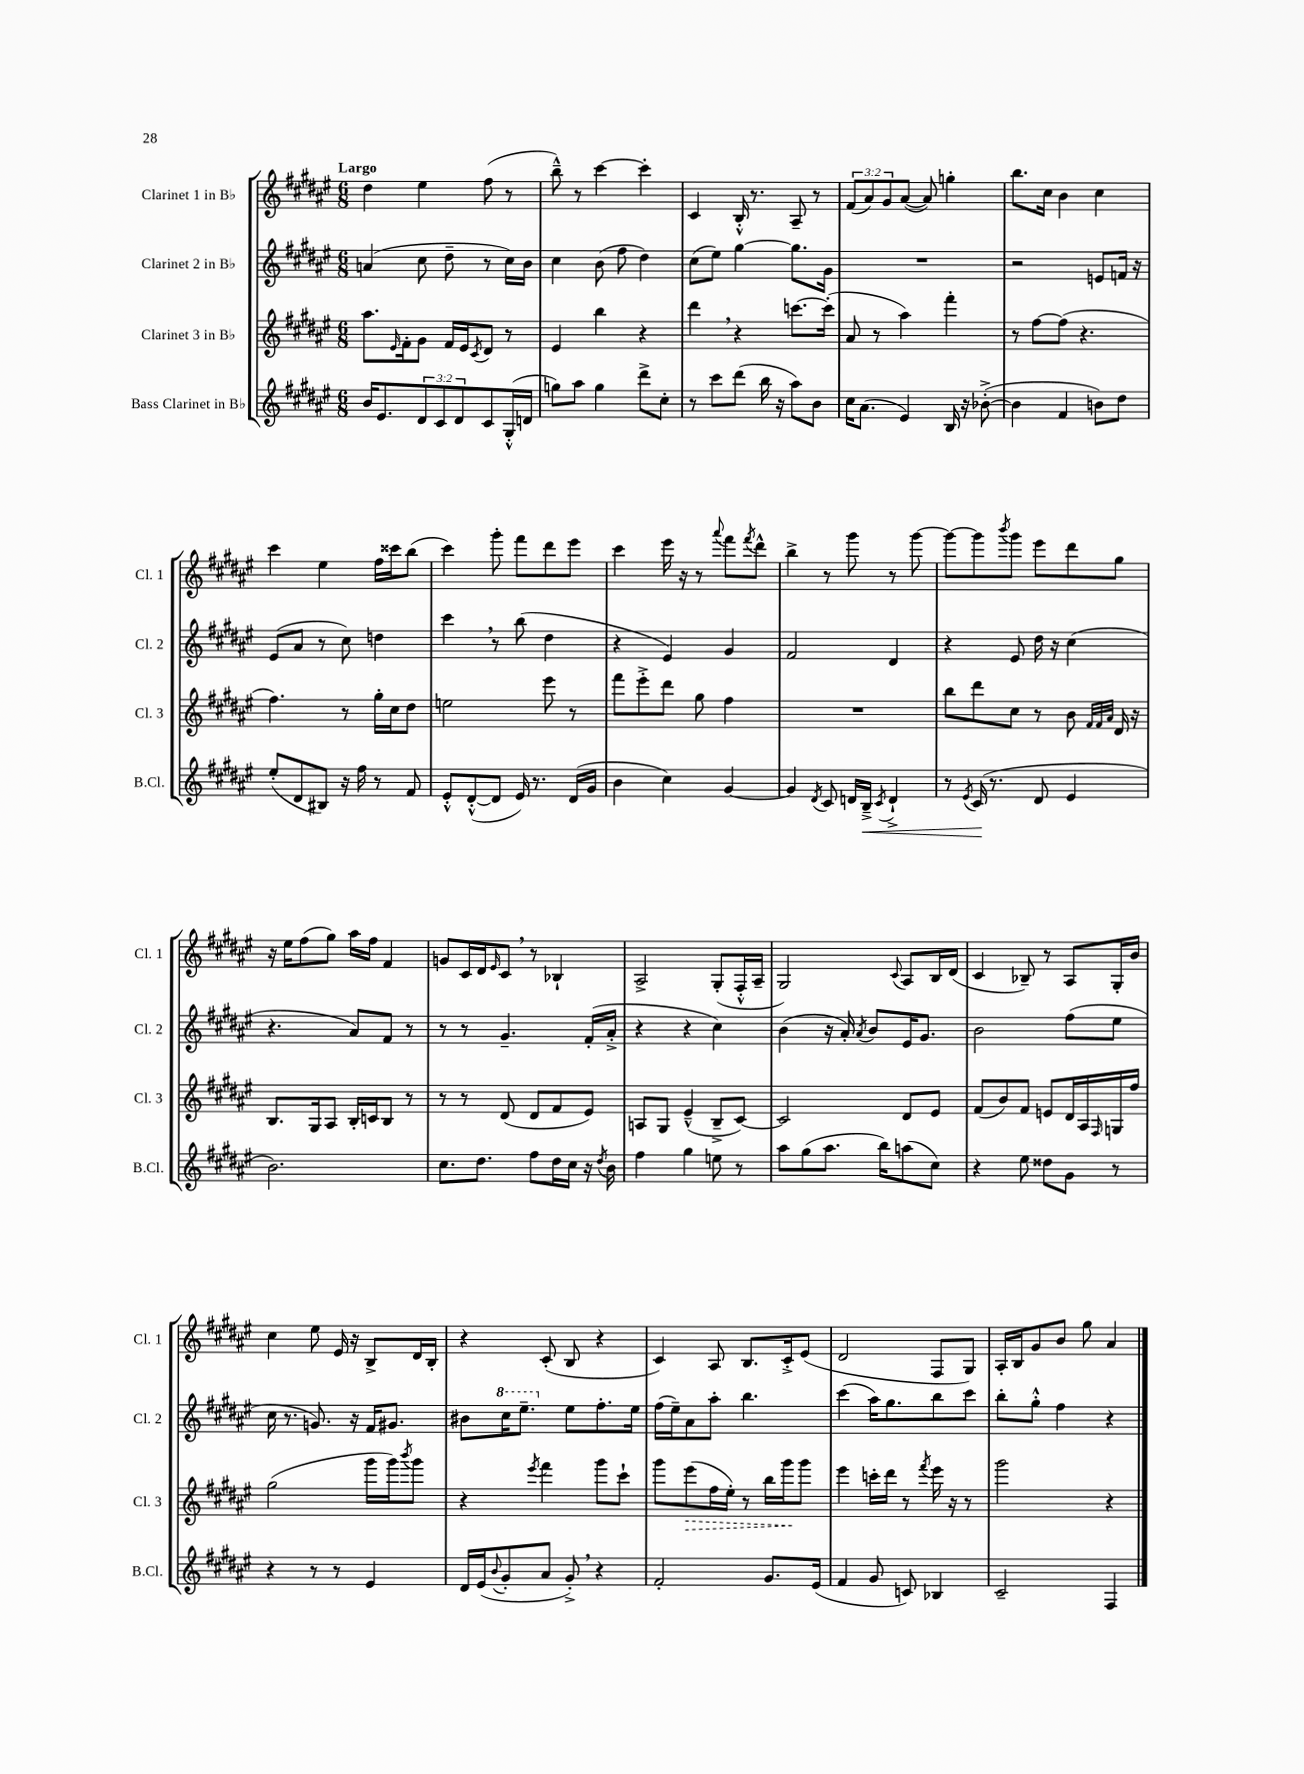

**kern	**kern	**kern	**kern
*staff4	*staff3	*staff2	*staff1
*clefG2	*clefG2	*clefG2	*clefG2
*k[f#c#g#d#a#e#]	*k[f#c#g#d#a#e#]	*k[f#c#g#d#a#e#]	*k[f#c#g#d#a#e#]
*M6/8	*M6/8	*M6/8	*M6/8
16b	8.aa#	(4a	4dd#
8.e#	.	.	.
.	16qqe#	.	.
.	16f#'	.	.
12d#	8g#	8cc#	4ee#
12c#	.	.	.
.	16f#	8dd#~	.
12d#	.	.	.
.	16e#	.	.
.	8qc#	.	.
8c#	8d#	8r	(8ff#
(16G#'^^	8r	16cc#)	8r
16d	.	16b	.
=	=	=	=
8gg)	4e#	4cc#	8bb~^^)
8aa#	.	.	8r
4gg	4bb	(8b	[4ccc#
.	.	8ff#	.
8ddd#^	4r	4dd#)	4ccc#']
8cc#'	.	.	.
=	=	=	=
8r	4ddd#	(8cc#	4c#
8ccc#	.	8ee#)	.
(8ddd#	4r	[4gg#	16B'^^
.	.	.	8.r
16bb	.	.	.
16r	.	.	.
8aa#)	[8.ccc	8.gg#]	8A#~
8b	.	.	8r
.	(16ccc']	16g#	.
=	=	=	=
16cc#	8a#	2.r	(12f#
(8.a#	.	.	.
.	.	.	12a#)
.	8r	.	.
.	.	.	12g#
4e#)	4aa#)	.	([8a#
.	.	.	8a#])
16B	4fff#'	.	4gg'
16r	.	.	.
([8b-'^	.	.	.
=	=	=	=
4b-]	8r	2r	8.bb
.	[8ff#	.	.
.	.	.	16cc#
4f#	(8ff#]	.	4b
.	4.r	.	.
8b)	.	8e	4cc#
8dd#	.	16f	.
.	.	16r	.
=	=	=	=
(8ee#'	4.ff#)	(8e#	4ccc#
8d#	.	8a#	.
8B#)	.	8r	4ee#
16r	8r	8cc#)	.
16ff#	.	.	.
8r	16gg#'	4dd	16ff#
.	16cc#	.	16ccc##
8f#	8dd#	.	(8bb
=	=	=	=
8e#'^^	2ee	4ccc#	4ccc#)
([8d#'^^	.	.	.
8d#]	.	8r	8ggg#'
16e#)	.	(8bb	8fff#
8.r	.	.	.
.	8eee#	4dd#	8ddd#
(16d#	8r	.	8eee#
16g#	.	.	.
=	=	=	=
4b	8fff#	4r	4ccc#
.	8eee#'^	.	.
4cc#)	8ddd#	4e#)	16eee#
.	.	.	16r
.	8gg#	.	8r
.	.	.	8qqaaa#
[4g#	4ff#	4g#	8fff#
.	.	.	8qfff#
.	.	.	8ddd#^^
=	=	=	=
4g#]	2.r	2f#	4bb^
8qd#	.	.	.
8c#	.	.	8r
16d	.	.	8ggg#
16B~^	.	.	.
8qc#	.	.	.
4d`^	.	4d#	8r
.	.	.	[8ggg#
=	=	=	=
8r	8bb	4r	8ggg#_
8qe#	.	.	.
(16c#	8ddd#	.	8ggg#]
8.r	.	.	.
.	.	.	8qbbb
.	8cc#	8e#	8ggg#
8d#	8r	16dd#	8eee#
.	.	16r	.
4e#	8b	(4cc#	8ddd#
.	32qqf#	.	.
.	32qqf#	.	.
.	32qqa#	.	.
.	16d#	.	8gg#
.	16r	.	.
=	=	=	=
2.b)	8.B	4.r	16r
.	.	.	16ee#
.	.	.	(8ff#
.	16G#	.	.
.	8A#	.	8gg#)
.	16B'	8a#)	16aa#
.	16c	.	16ff#
.	8B	8f#	4f#
.	8r	8r	.
=	=	=	=
8.cc#	8r	8r	8g
.	8r	8r	16c#
8.dd#	.	.	16d#
.	.	.	16qqe#
.	(8d#	4.g#~	8c#
8ff#	8d#	.	8r
16dd#	8f#	.	4B-`
16cc#	.	.	.
16r	8e#)	(16f#'	.
8qdd#	.	.	.
16b	.	16a#'^	.
=	=	=	=
4ff#	8A	4r	2A#^
.	8G#	.	.
4gg#	(4e#~^^	4r	.
8ee	8B~^	4cc#)	(8G#'
8r	[8c#)	.	16F#'^^
.	.	.	16A#~
=	=	=	=
8aa#	2c#]	(4b	2G#)
(8gg#	.	.	.
8.aa#	.	16r	.
.	.	16a#')	.
.	.	8qa#	.
.	.	8b	.
16bb)	.	.	.
.	.	.	8qqc#
(8aa	8d#	16e#	8A#
.	.	8.g#	.
8cc#)	8e#	.	16B
.	.	.	(16d#
=	=	=	=
4r	(8f#	2b	4c#
.	8b)	.	.
8ee#	8f#	.	8B-~)
8dd##	8e	.	8r
8g#	16d#	(8ff#	8A#
.	16A#	.	.
.	16qqF#	.	.
8r	16G	8ee#	16G#'
.	16ff#	.	16b
=	=	=	=
4r	(2gg#	16cc#	4cc#
.	.	8.r	.
8r	.	8.g)	8ee#
8r	.	.	16e#
.	.	16r	16r
4e#	16ggg#	16f#	8B^
.	16ggg#)	8.g#	.
.	8qbbb	.	.
.	8ggg#	.	16d#
.	.	.	16B'
=	=	=	=
16d#	4r	8b#	4r
(16e#	.	.	.
8qqb	.	.	.
8g#'	.	16ccc#	.
.	.	8.eee#~	.
.	8qeee#	.	.
8a#	4fff#	.	(8c#'
8g#'^)	.	8ee#	8B
4r	8ggg#	8.ff#'	4r
.	8ccc#`	.	.
.	.	16ee#	.
=	=	=	=
2f#'	8ggg#	(16ff#	4c#)
.	.	16ee#~)	.
.	(8eee#	8a#	.
.	16ff#	8aa#'	8A#
.	16ee#')	.	.
.	8r	4.bb	8.B
8.g#	16bb	.	.
.	16ggg#	.	16c#'^
.	8ggg#	.	(8e#
(16e#	.	.	.
=	=	=	=
4f#	4eee#	(4ccc#	2d#
8g#	16ccc'	16aa#)	.
.	16ddd#	8.gg#	.
8c)	8r	.	.
.	8qfff#	.	.
4B-	16eee#	8bb	8F#
.	16r	.	.
.	8r	8ccc#	8G#)
=	=	=	=
2c#~	2ggg#	8bb'	16A#'
.	.	.	16B
.	.	8gg#'^^	8g#
.	.	4ff#	8b
.	.	.	8gg#
4F#	4r	4r	4a#
==	==	==	==
*-	*-	*-	*-
